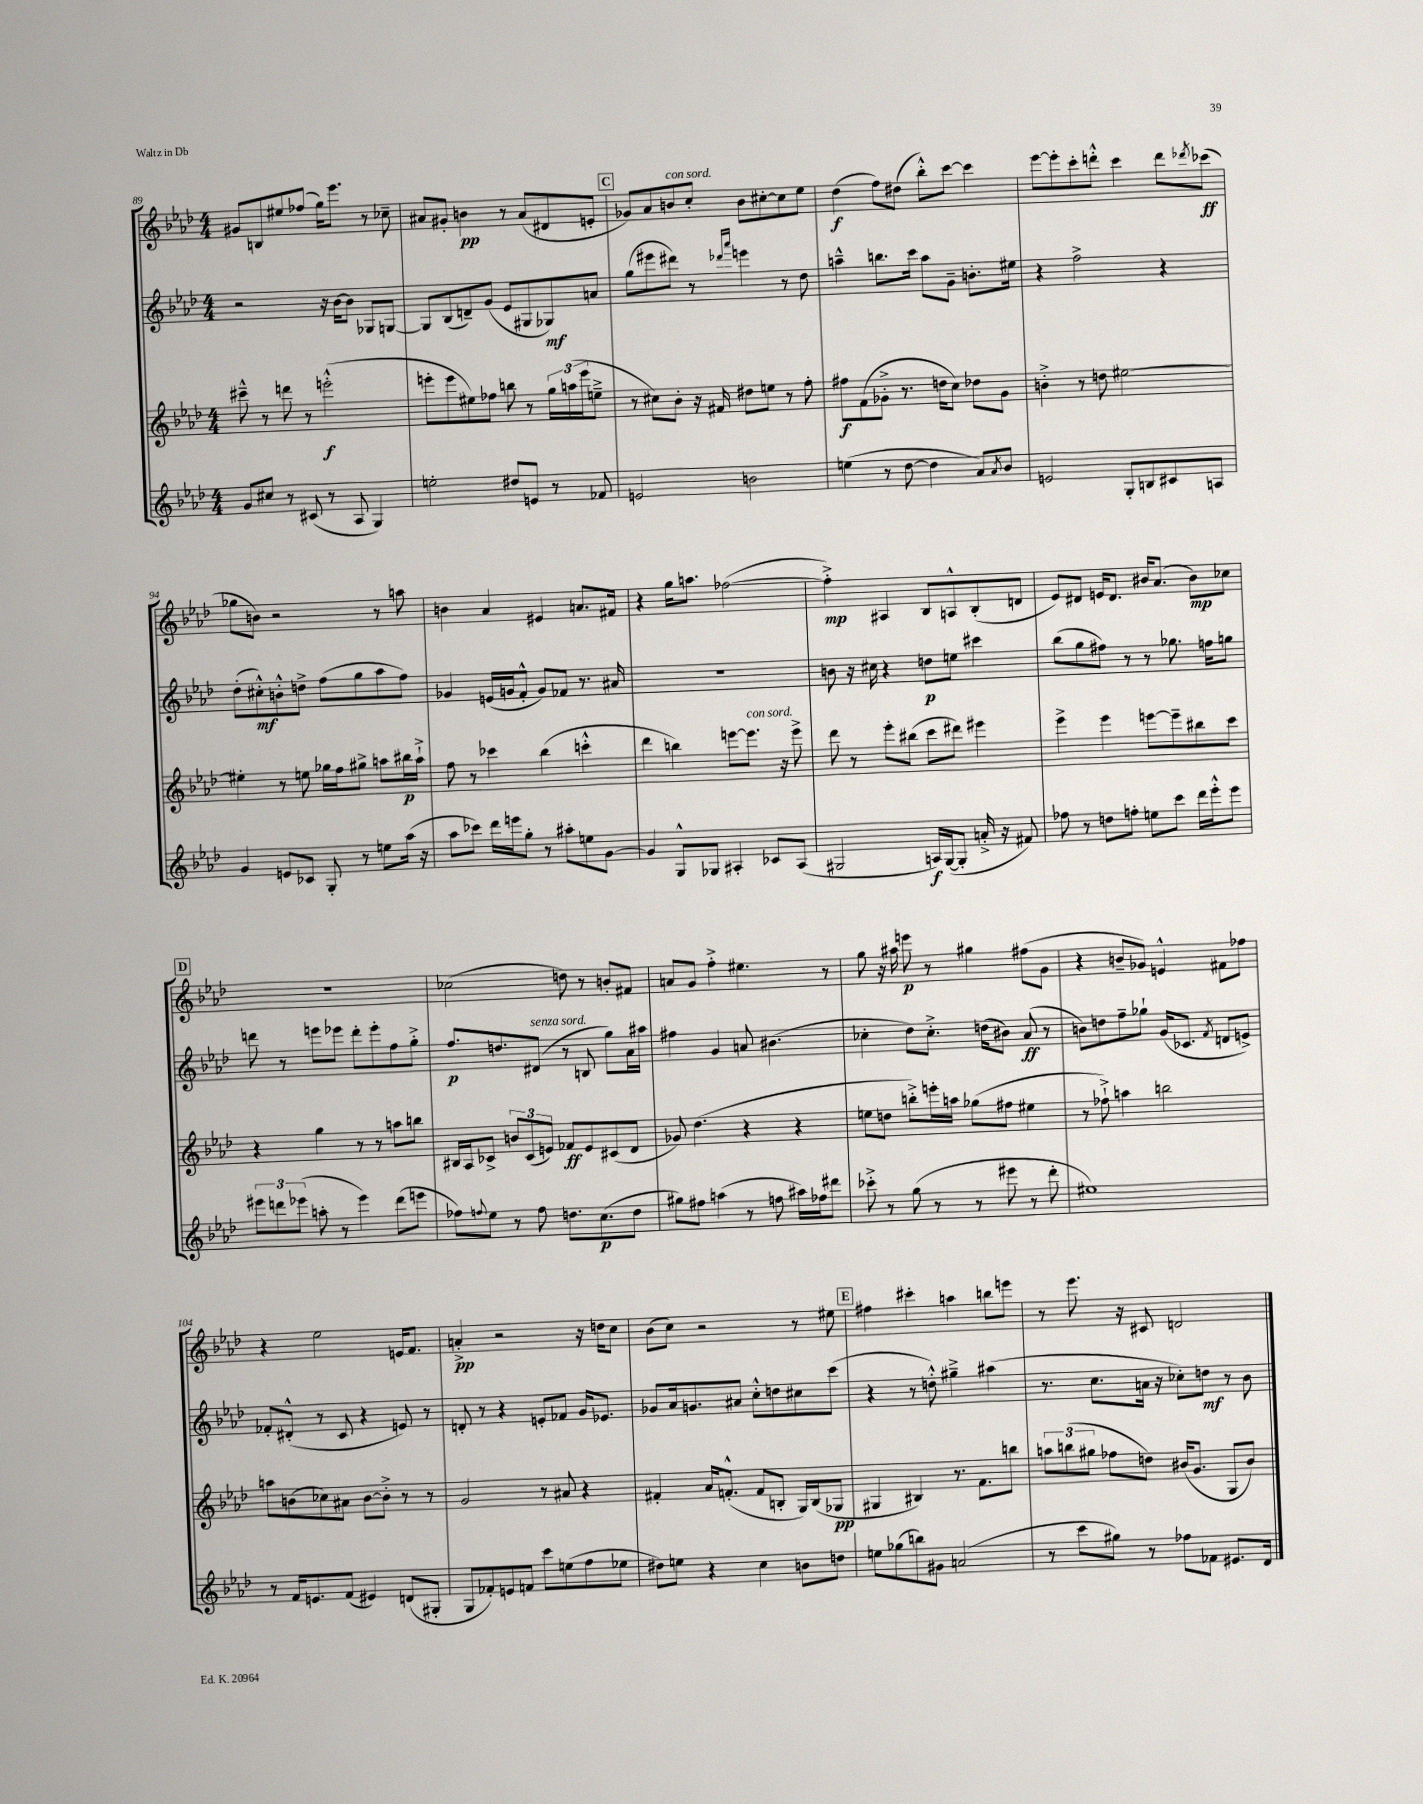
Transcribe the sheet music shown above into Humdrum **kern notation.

**kern	**kern	**kern	**kern
*staff4	*staff3	*staff2	*staff1
*clefG2	*clefG2	*clefG2	*clefG2
*k[b-e-a-d-]	*k[b-e-a-d-]	*k[b-e-a-d-]	*k[b-e-a-d-]
*M4/4	*M4/4	*M4/4	*M4/4
8g	8ccc#~^^	2r	8g#
8cc#	8r	.	8B
8r	8ddd	.	8ee#
(8c#	8r	.	(8ff-
8r	(2eee'^^	16r	16gg)
.	.	[16b-	8.eee-
8A-	.	8b-]	.
4G)	.	8G-	8r
.	.	[8G	8cc-~
=	=	=	=
2ee'	8eee'	8G]	8a#
.	8eee	(8B-	8g#'
.	8ee#)	8d~)	4b
.	8ff-	(8g	.
8dd#	8bb	8e-	8r
8e	8r	8G#	(8a#
8r	24gg	8G-)	8d#
.	(24aa	.	.
.	24eee	.	.
8f-	8ee~^	8a	8e'
=	=	=	=
2e	8r	(8gg	8g-)
.	8cc#)	8eee#	8a-
.	8b-'	8ddd#)	8b
.	16r	8r	8cc'
.	16f#	.	.
.	.	16qqddd-	.
.	.	16qqaaa-	.
2b	8dd#	4eee	8b
.	8ee	.	[8cc#'
.	8r	8r	8cc#]
.	8ff'	8dd-	8ee-
=	=	=	=
(4ee	8ff#	4aa~^^	(4dd-
.	(8f	.	.
8r	8g-'^	8.bb	8ff)
[8dd-	8.r	.	(8dd#
.	.	16ccc	.
4dd-]	.	8aa	8bb-'^^)
.	16dd	.	.
.	8cc)	8g~	[8ccc
8a-)	8dd-	8.b'	4ccc]
8qa-	.	.	.
8b-	8g-	.	.
.	.	16ee#	.
=	=	=	=
2e	4b'^	4r	[8eee-
.	.	.	8eee-']
.	8r	2ff^	8ccc'
.	8dd	.	8ddd'^^
8G'	[2ee#	.	4ccc
8B	.	.	.
8c#	.	4r	8ddd
.	.	.	8qddd-
8A	.	.	(8ccc-
=	=	=	=
4g	4ee#']	(8dd-'	8gg-
.	.	8cc#'^^)	8b)
8e	8r	8b'^^	2r
8c-	8ee	8dd^	.
8G'	16gg-	(8ff	.
.	16ff	.	.
8r	8gg#^	8gg	.
8ee	8aa	8aa-	8r
(16aa-	16bb#	8ff)	8aa
16r	16aa`^	.	.
=	=	=	=
8aa-	8ff	4g-	4b
8ccc-)	8r	.	.
16ddd-	4ccc-	(16e	4a-
16eee	.	16g	.
8gg'	.	8f'^^	.
8r	(4bb-	8g)	4e#
8aa#'	.	8f-	.
8ee	4ccc'^^	8.r	8.a
[8g	.	.	.
.	.	16a#	16f#
=	=	=	=
4g]	4ddd-	1r	4r
8G^^	4bb)	.	16gg
.	.	.	8.aa
8G-	.	.	.
4A#'	[8eee	.	([2ff-
.	8.eee]	.	.
8c-	.	.	.
.	16r	.	.
(8A#	8eee^	.	.
=	=	=	=
2G#	8ddd-	8b	4ff-'^])
.	8r	16r	.
.	.	16cc#	.
.	8eee-'	4r	4A#
.	(8bb#	.	.
16A)	8ccc	8dd	8B-
([16G#	.	.	.
8G#']	8ddd#)	8ee	8A^^
16a'^	4eee#	4ccc#	(8B-'
16r	.	.	.
8f#)	.	.	8d
=	=	=	=
8ff-	4eee-^	(8bb-	8e-)
8r	.	8gg	8d#
8dd	4eee-	8ff#)	16e
.	.	.	8.d#
8ff'	.	8r	.
8ee	[8eee	8r	16b#
.	.	.	(8.a-
8ccc	8eee~]	8.gg-	.
16ddd-	8bb#	.	8b#)
16eee-'^^	.	16ff	.
8eee-	8ccc	8gg	8cc-
=	=	=	=
12eee#	4r	8ddd	1r
12ddd	.	.	.
.	.	8r	.
(12eee-	.	.	.
8aa'	4gg	8eee	.
8r	.	8eee-	.
4eee-)	8r	8ddd'	.
.	8r	8eee-'	.
(8ddd	8aa	8ff	.
8eee	8bb	8gg'^	.
=	=	=	=
8ff-)	16B#	8.ff	(2cc-
.	16A-	.	.
8qqff	.	.	.
8ee-	8c-^	.	.
.	.	8.dd	.
8r	12b	.	.
.	(12c-	.	.
8ff	.	(8d#	.
.	12e)	.	.
8.dd	8f-	8r	8dd)
.	8e	8B	8r
(8.cc	.	.	.
.	(8c#	8gg)	8b'
8dd	8d-	16a-	8f#
.	.	16aa#	.
=	=	=	=
8gg#)	8g-)	4ff#	8a
8ff#	(4.dd-	.	8g
(4aa	.	4g	4ff'^
8r	4r	8a	4.ee#
8ff	.	(4.b#	.
16aa#)	4r	.	.
16ff-	.	.	.
8ddd#	.	.	8r
=	=	=	=
8ccc-'^	8ee	4cc-'	8gg
8r	8dd	.	16r
.	.	.	16aa#
(8gg	8bb'^)	8dd-)	8eee
8r	16eee'	8.cc-'^	8r
.	16aa	.	.
8r	(8gg-	.	4gg#
.	.	(16dd	.
8eee#	8ff#	8b#)	.
8r	4ee#	(8a-	(8ff#
8ddd-'	.	8r	8g
=	=	=	=
1ee#)	8r	8b)	4r
.	8ff-`^)	8dd	.
.	4aa	8ff~	8b~
.	.	8gg-`	8g-)
.	2bb	(16g	4e^^
.	.	8.c-	.
.	.	8qf	.
.	.	8d	8f#
.	.	8e^)	8ff-
=	=	=	=
8r	8aa	8f-'	4r
16f	(8b	(8d#'^^	.
8.e	.	.	.
.	8cc-)	8r	2ee-
(8f	8a#	8c	.
4e#)	[8b	4r	.
.	8b'^]	.	.
(8d	8r	8e)	16e
.	.	.	8.f
8G#'	8r	8r	.
=	=	=	=
8G	2g	8d'	4a'^
8f-')	.	8r	.
8e	.	4r	2r
8f	.	.	.
8ccc	8r	8e'	.
(8ee	8a#	8f-	.
8ff	4r	16g	16r
.	.	8.e-	16dd
8ee-	.	.	8cc
=	=	=	=
8dd#)	4f#'	8g-	(8b-
8ee	.	16a-	8cc)
.	.	8.g	.
4r	16a-	.	2r
.	(8.f'^^	.	.
.	.	8a#	.
4cc	8f	8cc'^^	.
.	8B'	8dd	.
8b	16G)	8cc#	8r
.	(16B	.	.
8dd	8G-	(8ccc	8ee#
=	=	=	=
8ee	4G#	4r	4ff#
(8gg-	.	.	.
8bb)	4B#)	8r	4ccc#'
8g#	.	8dd'^^)	.
(2a	8.r	4gg#~^	4aa
.	8.f	.	.
.	.	(4aa#	8bb
.	8bb	.	8eee
=	=	=	=
8r	12aa	8.r	8r
.	(12bb	.	.
8ccc	.	.	8.eee-
.	12gg#	.	.
.	.	8.cc	.
8gg#)	8ff-	.	.
.	.	.	16r
8r	8dd)	16a	8c#
.	.	16r	.
8ff-	(16b#	8cc-')	2d
.	8.g	.	.
8f-	.	8dd	.
8.e#	8G	8r	.
.	8b#)	8b-	.
16d-	.	.	.
==	==	==	==
*-	*-	*-	*-
